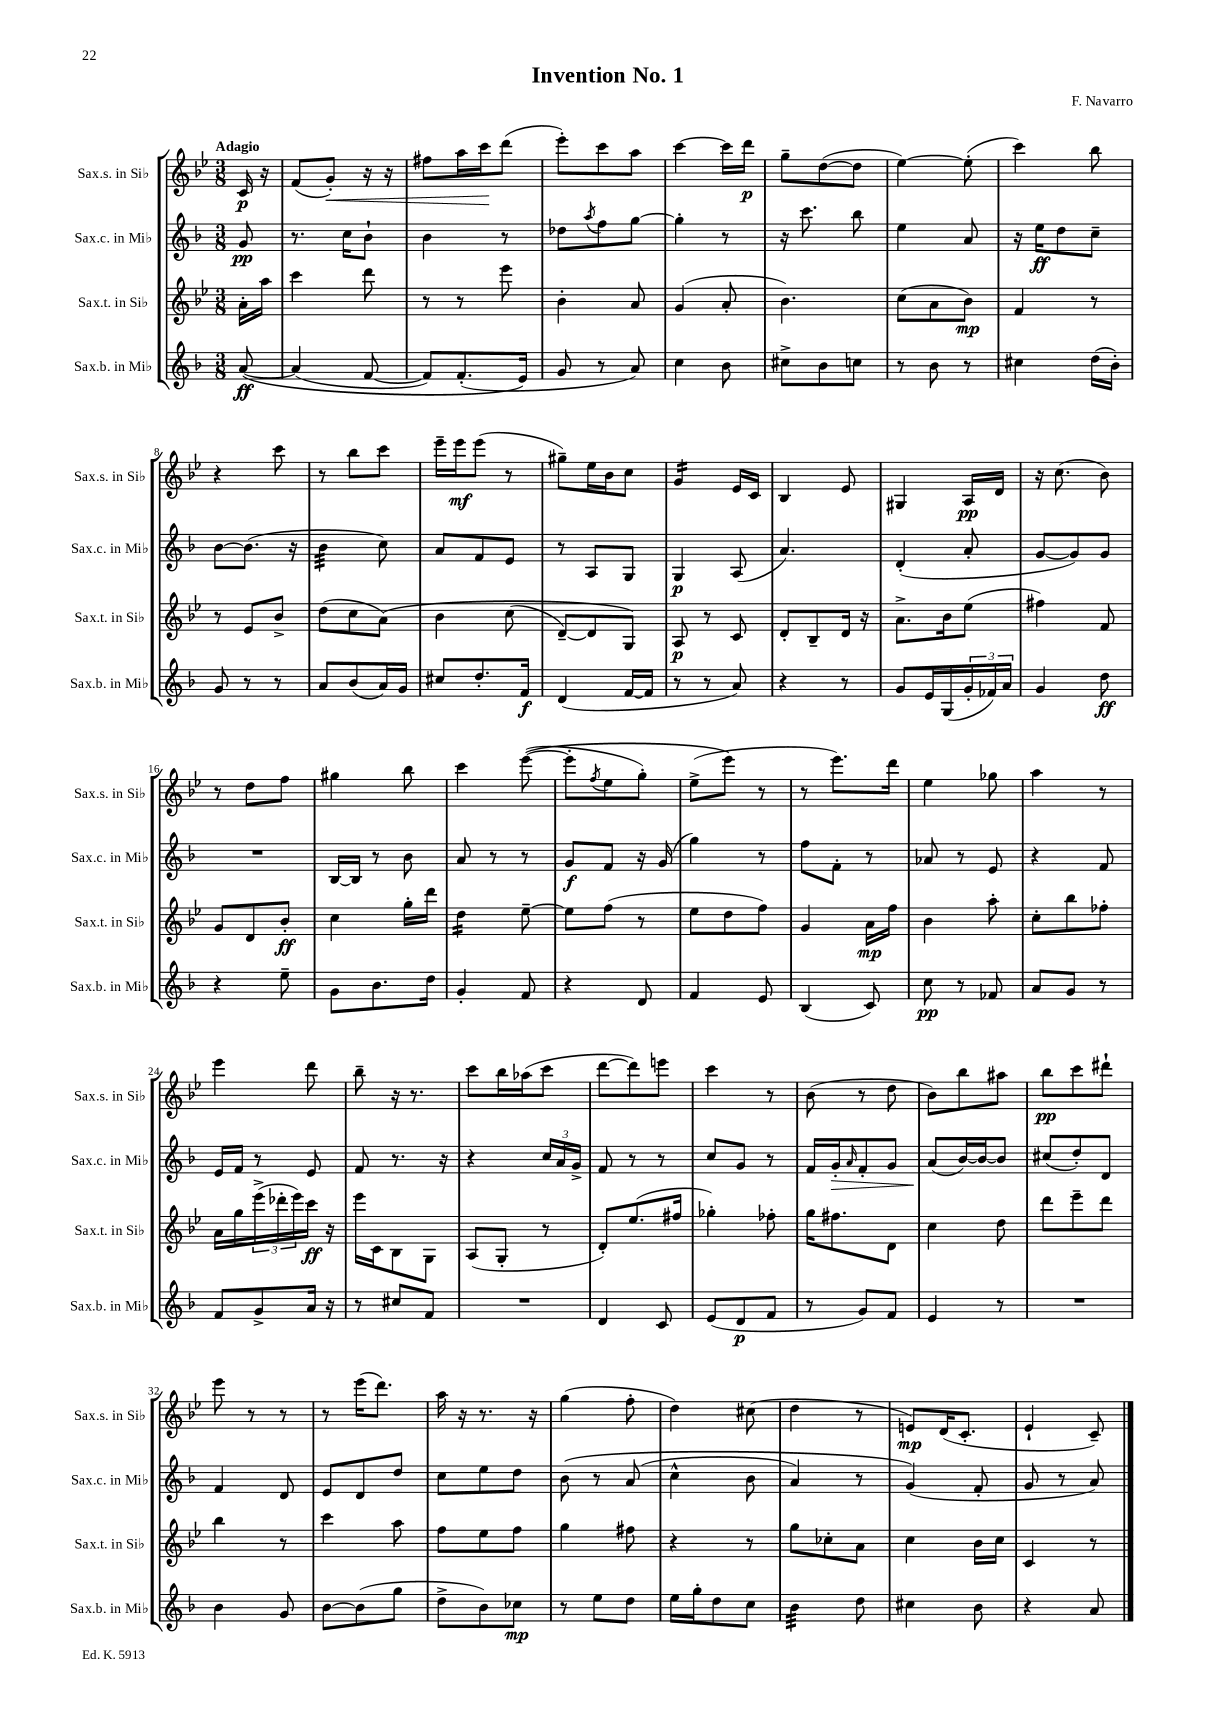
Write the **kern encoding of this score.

**kern	**dynam	**kern	**dynam	**kern	**dynam	**kern	**dynam
*part4	*part4	*part3	*part3	*part2	*part2	*part1	*part1
*staff4	*staff4	*staff3	*staff3	*staff2	*staff2	*staff1	*staff1
*I"Sax.b. in Mi♭	*	*I"Sax.t. in Si♭	*	*I"Sax.c. in Mi♭	*	*I"Sax.s. in Si♭	*
*I'Sax.b. in Mi♭	*	*I'Sax.t. in Si♭	*	*I'Sax.c. in Mi♭	*	*I'Sax.s. in Si♭	*
*clefG2	*	*clefG2	*	*clefG2	*	*clefG2	*
*k[b-]	*	*k[b-e-]	*	*k[b-]	*	*k[b-e-]	*
*M3/8	*	*M3/8	*	*M3/8	*	*M3/8	*
=	=	=	=	=	=	=	=
!	!	!	!	!	!	!LO:TX:a:B:t=Adagio	!
([8a/	ff	16a'\LL	.	8g/	pp	16c/	p
.	.	16aa\JJ	.	.	.	16r	.
=1	=1	=1	=1	=1	=1	=1	=1
(4a/]	.	4ccc\	.	8.r	.	(8f/L	.
!	!	!	!	!	!	!	!LO:HP:b
.	.	.	.	.	.	8g'/J)	<
.	.	.	.	16cc\KL	.	.	.
[8f/	.	8ddd\	.	8b-`\J	.	16r	.
.	.	.	.	.	.	16r	.
=2	=2	=2	=2	=2	=2	=2	=2
8f/L])	.	8r	.	4b-\	.	8ff#X\L	.
(8.f'/	.	8r	.	.	.	16aa\L	.
.	.	.	.	.	.	16ccc\J	.
.	.	8eee-\	.	8r	.	(8ddd\J	[
16e/Jk)	.	.	.	.	.	.	.
=3	=3	=3	=3	=3	=3	=3	=3
8g/	.	4b-'\	.	8dd-X\L	.	8eee-'\L)	.
.	.	.	.	8qaa/	.	.	.
8r	.	.	.	8ff\	.	8ccc\	.
8a/)	.	8a/	.	[8gg\J	.	8aa\J	.
=4	=4	=4	=4	=4	=4	=4	=4
4cc\	.	(4g/	.	4gg'\]	.	[4ccc\	.
8b-\	.	8a'/	.	8r	.	16ccc\LL]	.
.	.	.	.	.	.	16ddd\JJ	p
=5	=5	=5	=5	=5	=5	=5	=5
8cc#X^\L	.	4.b-\)	.	16r	.	8gg~\L	.
.	.	.	.	8.ccc\	.	.	.
8b-\	.	.	.	.	.	([8dd\	.
8ccn\J	.	.	.	8bb-\	.	8dd\J]	.
=6	=6	=6	=6	=6	=6	=6	=6
8r	.	(8cc\L	.	4ee\	.	[4ee-\)	.
8b-\	.	8a\	.	.	.	.	.
8r	.	8b-\J)	mp	8a/	.	(8ee-'\]	.
=7	=7	=7	=7	=7	=7	=7	=7
4cc#X\	.	4f/	.	16r	.	4ccc\)	.
.	.	.	.	16ee\KL	ff	.	.
.	.	.	.	8dd\	.	.	.
(16dd\LL	.	8r	.	8cc~\J	.	8bb-\	.
16b-'\JJ)	.	.	.	.	.	.	.
!!LO:LB:g=z
=8	=8	=8	=8	=8	=8	=8	=8
8g/	.	8r	.	[8b-\L	.	4r	.
8r	.	8e-/L	.	(8.b-\J]	.	.	.
8r	.	8b-^/J	.	.	.	8ccc\	.
.	.	.	.	16r	.	.	.
=9	=9	=9	=9	=9	=9	=9	=9
*	*	*	*	*tremolo	*	*	*
8a/L	.	(8dd\L	.	32b-\LLL	.	8r	.
.	.	.	.	32b-\	.	.	.
.	.	.	.	32b-\	.	.	.
.	.	.	.	32b-\	.	.	.
(8b-/	.	8cc\	.	32b-\	.	8bb-\L	.
.	.	.	.	32b-\	.	.	.
.	.	.	.	32b-\	.	.	.
.	.	.	.	32b-\JJJ	.	.	.
*	*	*	*	*Xtremolo	*	*	*
16a/L)	.	(8a\J)	.	8cc\)	.	8ccc\J	.
16g/JJ	.	.	.	.	.	.	.
=10	=10	=10	=10	=10	=10	=10	=10
8cc#X/L	.	4b-\	.	8a/L	.	16eee-~\LL	.
.	.	.	.	.	.	16eee-\J	mf
8.dd'/	.	.	.	8f/	.	(8eee-\J	.
.	.	(8cc\	.	8e/J	.	8r	.
16f/Jk	f	.	.	.	.	.	.
=11	=11	=11	=11	=11	=11	=11	=11
(4d/	.	[8d~/L)	.	8r	.	8gg#X~\L)	.
.	.	8d/]	.	8A/L	.	16ee-\L	.
.	.	.	.	.	.	16b-\J	.
[16f/LL	.	8G/J)	.	8G/J	.	8cc\J	.
16f/JJ]	.	.	.	.	.	.	.
=12	=12	=12	=12	=12	=12	=12	=12
*	*	*	*	*	*	*tremolo	*
8r	.	8A/	p	4G/	p	16g/LL	.
.	.	.	.	.	.	16g/	.
8r	.	8r	.	.	.	16g/	.
.	.	.	.	.	.	16g/JJ	.
*	*	*	*	*	*	*Xtremolo	*
8a/)	.	8c/	.	(8A/	.	16e-/LL	.
.	.	.	.	.	.	16c/JJ	.
=13	=13	=13	=13	=13	=13	=13	=13
4r	.	8d'/L	.	4.a/)	.	4B-/	.
.	.	8B-~/	.	.	.	.	.
8r	.	16d/Jk	.	.	.	8e-/	.
.	.	16r	.	.	.	.	.
=14	=14	=14	=14	=14	=14	=14	=14
8g/L	.	8.a^\L	.	(4d'/	.	4G#X/	.
16e/L	.	.	.	.	.	.	.
(16G/	.	16b-\k	.	.	.	.	.
24g'/	.	(8ee-\J	.	8a'/	.	16A/LL	pp
24f-X/)	.	.	.	.	.	.	.
.	.	.	.	.	.	16d/JJ	.
24a/JJ	.	.	.	.	.	.	.
=15	=15	=15	=15	=15	=15	=15	=15
4g/	.	4ff#X\)	.	[8g/L	.	16r	.
.	.	.	.	.	.	(8.cc\	.
.	.	.	.	8g/])	.	.	.
8dd\	ff	8f/	.	8g/J	.	8b-\)	.
!!LO:LB:g=z
=16	=16	=16	=16	=16	=16	=16	=16
4r	.	8g/L	.	4.r	.	8r	.
.	.	8d/	.	.	.	8dd\L	.
8ee~\	.	8b-'/J	ff	.	.	8ff\J	.
=17	=17	=17	=17	=17	=17	=17	=17
8g\L	.	4cc\	.	[16B-/LL	.	4gg#X\	.
.	.	.	.	16B-/JJ]	.	.	.
8.b-\	.	.	.	8r	.	.	.
.	.	16gg'\LL	.	8b-\	.	8bb-\	.
16dd\Jk	.	16ddd\JJ	.	.	.	.	.
=18	=18	=18	=18	=18	=18	=18	=18
*	*	*tremolo	*	*	*	*	*
4g'/	.	16dd\LL	.	8a/	.	4ccc\	.
.	.	16dd\	.	.	.	.	.
.	.	16dd\	.	8r	.	.	.
.	.	16dd\JJ	.	.	.	.	.
*	*	*Xtremolo	*	*	*	*	*
8f/	.	[8ee-~\	.	8r	.	(([8eee-\	.
=19	=19	=19	=19	=19	=19	=19	=19
4r	.	8ee-\L]	.	8g/L	f	8eee-'\L]	.
.	.	.	.	.	.	8qff/	.
.	.	(8ff\J	.	8f/J	.	8ee-\	.
8d/	.	8r	.	16r	.	8gg'\J)	.
.	.	.	.	(16g/	.	.	.
=20	=20	=20	=20	=20	=20	=20	=20
4f/	.	8ee-\L	.	4gg\)	.	(8ee-^\L	.
.	.	8dd\	.	.	.	8eee-\J)	.
8e/	.	8ff\J)	.	8r	.	8r	.
=21	=21	=21	=21	=21	=21	=21	=21
(4B-/	.	4g/	.	8ff\L	.	8r	.
.	.	.	.	8f'\J	.	8.eee-\L)	.
8c/)	.	16a\LL	mp	8r	.	.	.
.	.	16ff\JJ	.	.	.	16ddd\Jk	.
=22	=22	=22	=22	=22	=22	=22	=22
8cc\	pp	4b-\	.	8a-X/	.	4ee-\	.
8r	.	.	.	8r	.	.	.
8f-X/	.	8aa'\	.	8e/	.	8gg-X\	.
=23	=23	=23	=23	=23	=23	=23	=23
8a/L	.	8cc'\L	.	4r	.	4aa\	.
8g/J	.	8bb-\	.	.	.	.	.
8r	.	8ff-X'\J	.	8f/	.	8r	.
!!LO:LB:g=z
=24	=24	=24	=24	=24	=24	=24	=24
8f/L	.	16a\LL	.	16e/LL	.	4eee-\	.
.	.	16gg\	.	16f/JJ	.	.	.
8g^/	.	(24eee-^\	.	8r	.	.	.
.	.	24ddd-X'\	.	.	.	.	.
.	.	24eee-\)	.	.	.	.	.
16a/Jk	.	16ccc\JJ	ff	8e/	.	8ddd\	.
16r	.	16r	.	.	.	.	.
=25	=25	=25	=25	=25	=25	=25	=25
8r	.	16eee-\LL	.	8f/	.	8bb-~\	.
.	.	16c\J	.	.	.	.	.
8cc#X/L	.	8B-\	.	8.r	.	16r	.
.	.	.	.	.	.	8.r	.
8f/J	.	8G\J	.	.	.	.	.
.	.	.	.	16r	.	.	.
=26	=26	=26	=26	=26	=26	=26	=26
4.r	.	(8A/L	.	4r	.	8ccc\L	.
.	.	8G'/J	.	.	.	16bb-\L	.
.	.	.	.	.	.	(16aa-X\J	.
.	.	8r	.	24cc/LL	.	8ccc\J	.
.	.	.	.	24a/	.	.	.
.	.	.	.	24g^/JJ	.	.	.
=27	=27	=27	=27	=27	=27	=27	=27
4d/	.	8d'/L)	.	8f/	.	[8ddd\L	.
.	.	(8.ee-/	.	8r	.	8ddd\])	.
8c/	.	.	.	8r	.	8eeen\J	.
.	.	16ff#X/Jk	.	.	.	.	.
=28	=28	=28	=28	=28	=28	=28	=28
(8e/L	.	4gg-X'\)	.	8cc/L	.	4ccc\	.
8d/	p	.	.	8g/J	.	.	.
8f/J	.	8ff-X'\	.	8r	.	8r	.
=29	=29	=29	=29	=29	=29	=29	=29
8r	.	16gg\KL	.	16f/LL	.	(8b-\	.
!	!	!	!	!	!LO:HP:b	!	!
.	.	8.ff#X\	.	16g'/J	>	.	.
.	.	.	.	16qqa/	.	.	.
8g/L)	.	.	.	8f'/	.	8r	.
8f/J	.	8d\J	.	8g/J	.	8dd\	.
=30	=30	=30	=30	=30	=30	=30	=30
4e/	.	4cc\	.	(8a/L	.	8b-\L)	.
.	.	.	.	[16b-/L)	]	8bb-\	.
.	.	.	.	16b-/J_	.	.	.
8r	.	8dd\	.	8b-/J]	.	8aa#X\J	.
=31	=31	=31	=31	=31	=31	=31	=31
4.r	.	8ddd\L	.	(8cc#X/L	.	8bb-\L	pp
.	.	8eee-~\	.	8dd'/)	.	8ccc\	.
.	.	8ddd\J	.	8d/J	.	8ddd#X`\J	.
!!LO:LB:g=z
=32	=32	=32	=32	=32	=32	=32	=32
4b-\	.	4bb-\	.	4f/	.	8eee-\	.
.	.	.	.	.	.	8r	.
8g/	.	8r	.	8d/	.	8r	.
=33	=33	=33	=33	=33	=33	=33	=33
[8b-\L	.	4ccc\	.	8e/L	.	8r	.
(8b-\]	.	.	.	8d/	.	(16eee-\KL	.
.	.	.	.	.	.	8.ddd\J)	.
8gg\J	.	8aa\	.	8dd/J	.	.	.
=34	=34	=34	=34	=34	=34	=34	=34
8dd^\L	.	8ff\L	.	8cc\L	.	16aa\	.
.	.	.	.	.	.	16r	.
8b-\)	.	8ee-\	.	8ee\	.	8.r	.
8cc-X\J	mp	8ff\J	.	8dd\J	.	.	.
.	.	.	.	.	.	16r	.
=35	=35	=35	=35	=35	=35	=35	=35
8r	.	4gg\	.	(8b-\	.	(4gg\	.
8ee\L	.	.	.	8r	.	.	.
8dd\J	.	8ff#X\	.	(8a/	.	8ff'\	.
=36	=36	=36	=36	=36	=36	=36	=36
16ee\LL	.	4r	.	4cc^^\	.	4dd\)	.
16gg'\J	.	.	.	.	.	.	.
8dd\	.	.	.	.	.	.	.
8cc\J	.	8r	.	8b-\	.	(8cc#X\	.
=37	=37	=37	=37	=37	=37	=37	=37
*tremolo	*	*	*	*	*	*	*
32b-\LLL	.	8gg\L	.	4a/)	.	4dd\	.
32b-\	.	.	.	.	.	.	.
32b-\	.	.	.	.	.	.	.
32b-\	.	.	.	.	.	.	.
32b-\	.	8cc-X'\	.	.	.	.	.
32b-\	.	.	.	.	.	.	.
32b-\	.	.	.	.	.	.	.
32b-\JJJ	.	.	.	.	.	.	.
*Xtremolo	*	*	*	*	*	*	*
8dd\	.	8a\J	.	8r	.	8r	.
=38	=38	=38	=38	=38	=38	=38	=38
4cc#X\	.	4cc\	.	(4g/)	.	8en/L)	mp
.	.	.	.	.	.	(16d/K	.
.	.	.	.	.	.	8.c'/J	.
8b-\	.	16b-\LL	.	8f'/	.	.	.
.	.	16cc\JJ	.	.	.	.	.
=39	=39	=39	=39	=39	=39	=39	=39
4r	.	4c/	.	8g/	.	4e-`/	.
.	.	.	.	8r	.	.	.
8a/	.	8r	.	8a/)	.	8c~/)	.
==	==	==	==	==	==	==	==
*-	*-	*-	*-	*-	*-	*-	*-
